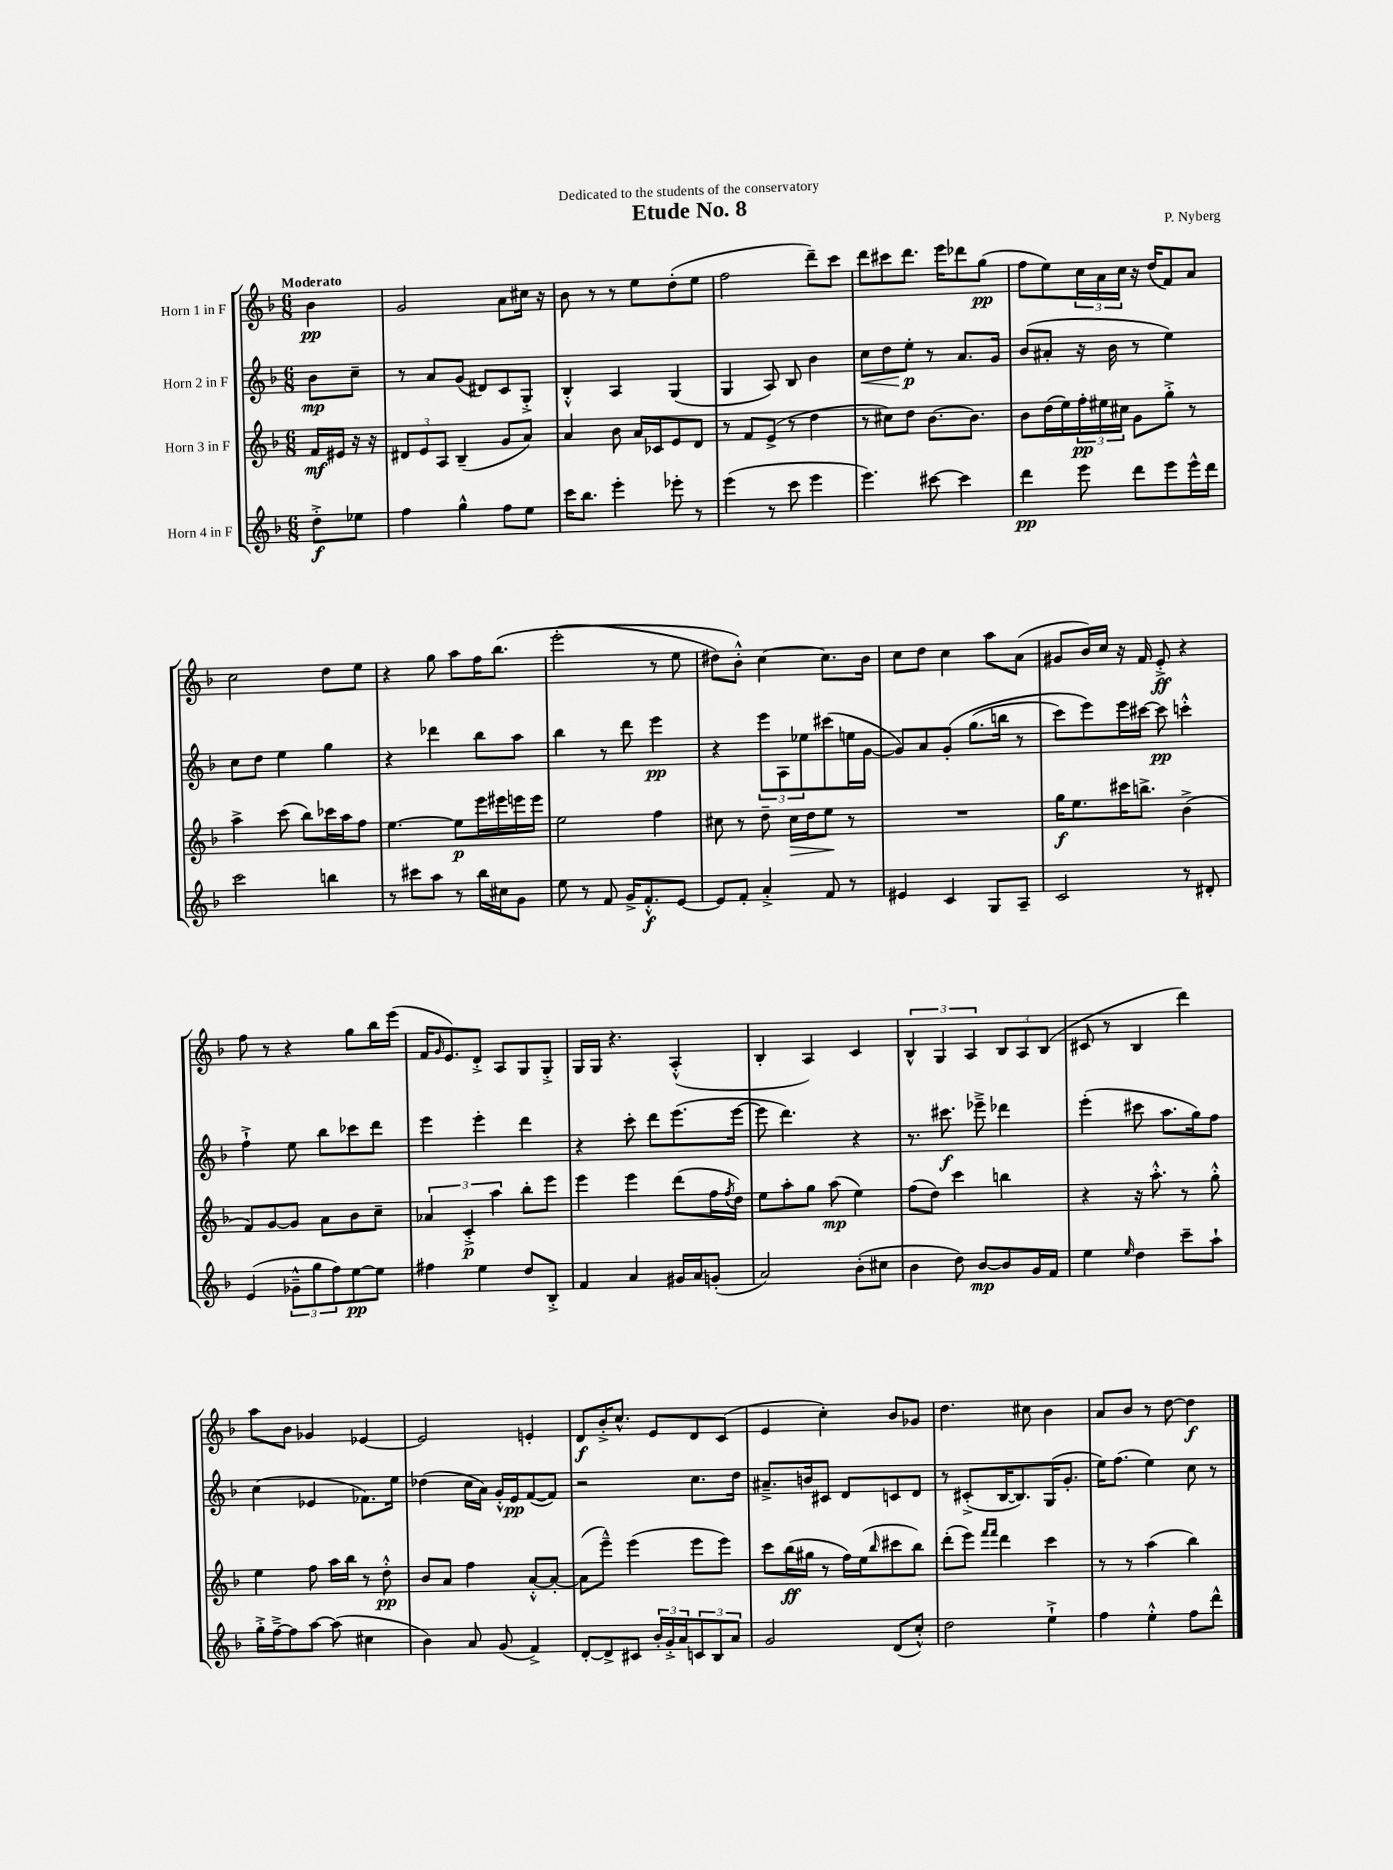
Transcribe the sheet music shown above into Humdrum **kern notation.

**kern	**dynam	**kern	**dynam	**kern	**dynam	**kern	**dynam
*part4	*part4	*part3	*part3	*part2	*part2	*part1	*part1
*staff4	*staff4	*staff3	*staff3	*staff2	*staff2	*staff1	*staff1
*I"Horn 4 in F	*	*I"Horn 3 in F	*	*I"Horn 2 in F	*	*I"Horn 1 in F	*
*clefG2	*	*clefG2	*	*clefG2	*	*clefG2	*
*k[b-]	*	*k[b-]	*	*k[b-]	*	*k[b-]	*
*M6/8	*	*M6/8	*	*M6/8	*	*M6/8	*
=	=	=	=	=	=	=	=
!	!	!	!	!	!	!LO:TX:a:B:t=Moderato	!
8dd'^\L	f	16f/LL	mf	8b-\L	mp	4b-\	pp
.	.	16e#X/JJ	.	.	.	.	.
8ee-X\J	.	16r	.	8cc~\J	.	.	.
.	.	16r	.	.	.	.	.
=1	=1	=1	=1	=1	=1	=1	=1
4ff\	.	12d#X/L	.	8r	.	2g/	.
.	.	12e/	.	.	.	.	.
.	.	.	.	8a/L	.	.	.
.	.	12A/J	.	.	.	.	.
4gg^^\	.	(4B-~/	.	(8g/J	.	.	.
.	.	.	.	8d#X/L)	.	.	.
8ff\L	.	8g/L	.	8c/	.	8a\L	.
8ee\J	.	8a/J)	.	8G'^/J	.	16cc#X\Jk	.
.	.	.	.	.	.	16r	.
=2	=2	=2	=2	=2	=2	=2	=2
16ccc\KL	.	4a/	.	4B-'^^/	.	8b-\	.
8.bb-\J	.	.	.	.	.	.	.
.	.	.	.	.	.	8r	.
4eee'\	.	8b-\	.	4A/	.	8r	.
.	.	16a/LL	.	.	.	8ee\L	.
.	.	16c-X/J	.	.	.	.	.
8eee-X'\	.	8e/	.	(4G/	.	(8dd'\	.
8r	.	8d/J	.	.	.	8ee\J	.
=3	=3	=3	=3	=3	=3	=3	=3
(4eee\	.	8r	.	4G/	.	2ff\	.
.	.	8f/L	.	.	.	.	.
8r	.	(8e^/J	.	8A/)	.	.	.
8ccc\	.	8r	.	8B-/	.	.	.
4eee\	.	4dd\	.	4b-\	.	8ddd~\L)	.
.	.	.	.	.	.	8ccc\J	.
=4	=4	=4	=4	=4	=4	=4	=4
!	!	!	!	!	!LO:HP:b	!	!
4.eee\)	.	8r	.	8cc\L	<	8ddd\L	.
.	.	8cc#X\L)	.	8dd\	.	8ccc#X\	.
.	.	8dd\J	.	8ee'\J	p	8.ddd\J	.
[8ccc#X\	.	[8.b-\L	.	8r	[	.	.
.	.	.	.	.	.	16eee\KL	.
4ccc#\]	.	.	.	8.a/L	.	8ddd-X\	.
.	.	8.b-\J]	.	.	.	.	.
.	.	.	.	.	.	(8gg\J	pp
.	.	.	.	16g/Jk	.	.	.
=5	=5	=5	=5	=5	=5	=5	=5
4ddd\	pp	8b-\L	.	(8b-/L	.	8ff\L	.
.	.	(16dd\L	.	8a#X'/J	.	8ee\)	.
.	.	16ee\)	.	.	.	.	.
8eee\	.	24ff'\	pp	16r	.	24cc\L	.
.	.	24ee#X\	.	.	.	24a\	.
.	.	.	.	16b-\	.	.	.
.	.	24cc#X\JJ	.	.	.	24cc\JJ	.
8ddd\L	.	8g\L	.	8r	.	16r	.
.	.	.	.	.	.	(16dd/KL	.
8eee\	.	8gg'^\J	.	4ee\)	.	8f/)	.
16eee^^\L	.	8r	.	.	.	8a/J	.
16ddd\JJ	.	.	.	.	.	.	.
!!LO:LB:g=z
=6	=6	=6	=6	=6	=6	=6	=6
2ccc\	.	4aa^\	.	8cc\L	.	2cc\	.
.	.	.	.	8dd\J	.	.	.
.	.	(8ccc\	.	4ee\	.	.	.
.	.	8bb-\L)	.	.	.	.	.
4bbn\	.	16ccc-X\L	.	4gg\	.	8dd\L	.
.	.	16aa\J	.	.	.	.	.
.	.	8ff\J	.	.	.	8ee\J	.
=7	=7	=7	=7	=7	=7	=7	=7
8r	.	[4.ee\	.	4r	.	4r	.
8ccc#X\L	.	.	.	.	.	.	.
8aa\J	.	.	.	4ddd-X\	.	8gg\	.
8r	.	8ee\L]	p	.	.	8aa\L	.
16bb-\LL	.	16eee\L	.	8bb-\L	.	16ff\K	.
16cc#X\J	.	16eee#X\	.	.	.	(8.bb-\J	.
8g\J	.	16eeen\	.	8aa\J	.	.	.
.	.	16eee\JJ	.	.	.	.	.
=8	=8	=8	=8	=8	=8	=8	=8
8ee\	.	2ee\	.	4bb-\	.	(2eee'\	.
8r	.	.	.	.	.	.	.
8f/	.	.	.	8r	.	.	.
16g^/KL	.	.	.	8ddd\	.	.	.
8.f'^^/	f	.	.	.	.	.	.
.	.	4ff\	.	4eee\	pp	8r	.
[8e/J	.	.	.	.	.	8ee\	.
=9	=9	=9	=9	=9	=9	=9	=9
8e/L]	.	8cc#X\	.	4r	.	8dd#X\L)	.
8f'/J	.	8r	.	.	.	8b-'^^\J)	.
4a'^/	.	8dd~\	.	12eee\L	.	[4cc\	.
.	.	.	.	12A\	.	.	.
!	!	!	!LO:HP:b	!	!	!	!
.	.	16cc#\LL	>	.	.	.	.
.	.	.	.	12ee-X\	.	.	.
.	.	16dd\J	.	.	.	.	.
8f/	.	8ee\J	.	(8ccc#X\	.	8.cc\L]	.
8r	.	8r	]	16een\L	.	.	.
.	.	.	.	[16g\JJ	.	16b-\Jk	.
=10	=10	=10	=10	=10	=10	=10	=10
4e#X/	.	2.r	.	8g/L])	.	8cc\L	.
.	.	.	.	8a/	.	8dd\J	.
4c/	.	.	.	(8g'/J	.	4cc\	.
.	.	.	.	(8.gg\L	.	.	.
8G/L	.	.	.	.	.	8aa\L	.
.	.	.	.	16bbn\Jk	.	.	.
8A~/J	.	.	.	8r	.	(8a\J	.
=11	=11	=11	=11	=11	=11	=11	=11
2c/	.	16gg\KL	f	8ccc\L)	.	8g#X/L	.
.	.	8.ee\	.	.	.	.	.
.	.	.	.	8eee\)	.	16b-/L)	.
.	.	.	.	.	.	16cc/JJ	.
.	.	16ccc#X\K	.	16eee\L	.	16r	.
.	.	8.bbn^\J	.	[16ccc#X\JJ	.	16f/	.
.	.	.	.	8ccc#\]	pp	8e'^/	ff
8r	.	(4b-^\	.	4cccn'^^\	.	4r	.
8d#X'/	.	.	.	.	.	.	.
!!LO:LB:g=z
=12	=12	=12	=12	=12	=12	=12	=12
(4e/	.	8f/L)	.	4ff`^\	.	8ff\	.
.	.	[8g/	.	.	.	8r	.
12g-X~^^\L	.	8g/J]	.	8ee\	.	4r	.
12gg\	.	.	.	.	.	.	.
.	.	8a\L	.	8bb-\L	.	.	.
12ff\)	.	.	.	.	.	.	.
[8ee\	pp	8b-\	.	8ccc-X\	.	8gg\L	.
8ee\J]	.	8cc~\J	.	8ddd\J	.	16bb-\L	.
.	.	.	.	.	.	(16eee\JJ	.
=13	=13	=13	=13	=13	=13	=13	=13
4ff#X\	.	6a-X/	.	4eee\	.	16f/KL	.
.	.	.	.	.	.	16qqg/	.
.	.	.	.	.	.	8.e/)	.
.	.	6c'^/	p	.	.	.	.
4ee\	.	.	.	4eee'\	.	8d'^/J	.
.	.	6aa\	.	.	.	.	.
.	.	.	.	.	.	8A/L	.
8dd/L	.	8bb-'\L	.	4ddd\	.	8G/	.
8B-'^/J	.	8eee\J	.	.	.	8G'^/J	.
=14	=14	=14	=14	=14	=14	=14	=14
4f/	.	4eee\	.	4r	.	16G/LL	.
.	.	.	.	.	.	16G/JJ	.
.	.	.	.	.	.	4.r	.
4a/	.	4eee\	.	8ccc'\	.	.	.
.	.	.	.	8ddd\L	.	.	.
16g#X/LL	.	(8ddd\L	.	(8.eee\	.	(4A'^^/	.
16a/J	.	.	.	.	.	.	.
(8gn'/J	.	16ff\L	.	.	.	.	.
.	.	8qff/	.	.	.	.	.
.	.	16dd\JJ)	.	[16eee\Jk	.	.	.
=15	=15	=15	=15	=15	=15	=15	=15
2a/)	.	8ee\L	.	8eee\]	.	4B-'/	.
.	.	8aa'\	.	4.ddd\)	.	.	.
.	.	8gg\J	.	.	.	4A/)	.
.	.	(8aa\	mp	.	.	.	.
(8b-'\L	.	4ee\)	.	4r	.	4c/	.
8cc#X\J	.	.	.	.	.	.	.
=16	=16	=16	=16	=16	=16	=16	=16
4b-\	.	(8ff\L	.	8.r	.	6B-^^/	.
.	.	8dd\J)	.	.	.	.	.
.	.	.	.	.	.	6G/	.
.	.	.	.	8.ccc#X\	f	.	.
8dd\)	.	4ccc\	.	.	.	.	.
.	.	.	.	.	.	6A/	.
[8b-/L	mp	.	.	8eee-X~^\	.	.	.
8b-/]	.	4bbn\	.	4ddd-X\	.	12B-/L	.
.	.	.	.	.	.	12A/	.
16g/L	.	.	.	.	.	.	.
.	.	.	.	.	.	(12B-/J	.
16f/JJ	.	.	.	.	.	.	.
=17	=17	=17	=17	=17	=17	=17	=17
4ee\	.	4r	.	(4eee'\	.	8c#X/	.
.	.	.	.	.	.	8r	.
16qqee/	.	.	.	.	.	.	.
4dd\	.	16r	.	8ccc#X\	.	4B-/	.
.	.	8.aa'^^\	.	.	.	.	.
.	.	.	.	8.aa\L	.	.	.
8ccc~\L	.	8r	.	.	.	4ddd\)	.
.	.	.	.	16gg\k)	.	.	.
8aa`\J	.	8gg'^^\	.	8ff\J	.	.	.
!!LO:LB:g=z
=18	=18	=18	=18	=18	=18	=18	=18
16gg'^\LL	.	4ee\	.	(4cc\	.	8aa\L	.
[16ff~^\J	.	.	.	.	.	.	.
8ff\]	.	.	.	.	.	8b-\J	.
[8aa\J	.	8ff\	.	4e-X/	.	4g-X/	.
(8aa\]	.	16aa\LL	.	.	.	.	.
.	.	16bb-\JJ	.	.	.	.	.
4cc#X\	.	8r	.	8.f-X\L)	.	[4e-X/	.
.	.	8dd'^^\	pp	.	.	.	.
.	.	.	.	16ee\Jk	.	.	.
=19	=19	=19	=19	=19	=19	=19	=19
4b-\)	.	8b-/L	.	(4dd-X\	.	2e-/]	.
.	.	8a/J	.	.	.	.	.
8a/	.	4ff\	.	16cc\LL	.	.	.
.	.	.	.	16a\JJ)	.	.	.
(8g/	.	.	.	16g'^^/LL	.	.	.
.	.	.	.	16e/J	pp	.	.
4f^/)	.	[8a'^^/L	.	([8f/	.	4en'/	.
.	.	8a'/J_	.	8f/J])	.	.	.
=20	=20	=20	=20	=20	=20	=20	=20
[8d'/L	.	(8a\L]	.	2r	.	8d/L	f
8d^/]	.	8eee~^^\J)	.	.	.	16b-'^/K	.
.	.	.	.	.	.	8.cc^^/J	.
8c#X/J	.	(4eee\	.	.	.	.	.
24b-'/LL	.	.	.	.	.	8e/L	.
24g'^/	.	.	.	.	.	.	.
24a/J	.	.	.	.	.	.	.
12cn/	.	8eee\L	.	8.cc\L	.	8d/	.
12B-/	.	.	.	.	.	.	.
.	.	8eee\J)	.	.	.	(8c/J	.
12a/J	.	.	.	.	.	.	.
.	.	.	.	16dd\Jk	.	.	.
=21	=21	=21	=21	=21	=21	=21	=21
2g/	.	8ccc\L	.	8.a#X~^/L	.	4e/	.
.	.	(16bb-\L	ff	.	.	.	.
.	.	16gg#X\JJ	.	16bn/k	.	.	.
.	.	8r	.	8c#X/J	.	4cc'\)	.
.	.	16ff\LL)	.	8d/L	.	.	.
.	.	(16ee\J	.	.	.	.	.
.	.	16qqbb-/	.	.	.	.	.
(8d/L	.	8ccc#X\	.	8cn/	.	8b-/L	.
8cc'^^/J)	.	8bb-\J)	.	8d/J	.	8g-X/J	.
=22	=22	=22	=22	=22	=22	=22	=22
2dd\	.	(8ddd'\L	.	8r	.	4.dd\	.
.	.	8eee\J)	.	(8c#X'^/L	.	.	.
.	.	16qqfff/LL	.	.	.	.	.
.	.	16qqfff/JJ	.	.	.	.	.
.	.	4ddd\	.	[16B-/K	.	.	.
.	.	.	.	8.B-/])	.	.	.
.	.	.	.	.	.	8cc#X\	.
4ee`^\	.	4ccc\	.	(16G/K	.	4b-\	.
.	.	.	.	8.g'/J	.	.	.
=23	=23	=23	=23	=23	=23	=23	=23
4ff\	.	8r	.	16ee\KL)	.	8a/L	.
.	.	.	.	(8.ff\J	.	.	.
.	.	8r	.	.	.	8b-/J	.
4ee'^^\	.	(4aa\	.	4ee\)	.	8r	.
.	.	.	.	.	.	[8dd\	.
8ff\L	.	4bb-\)	.	8cc\	.	4dd\]	f
8ddd^^\J	.	.	.	8r	.	.	.
==	==	==	==	==	==	==	==
*-	*-	*-	*-	*-	*-	*-	*-
